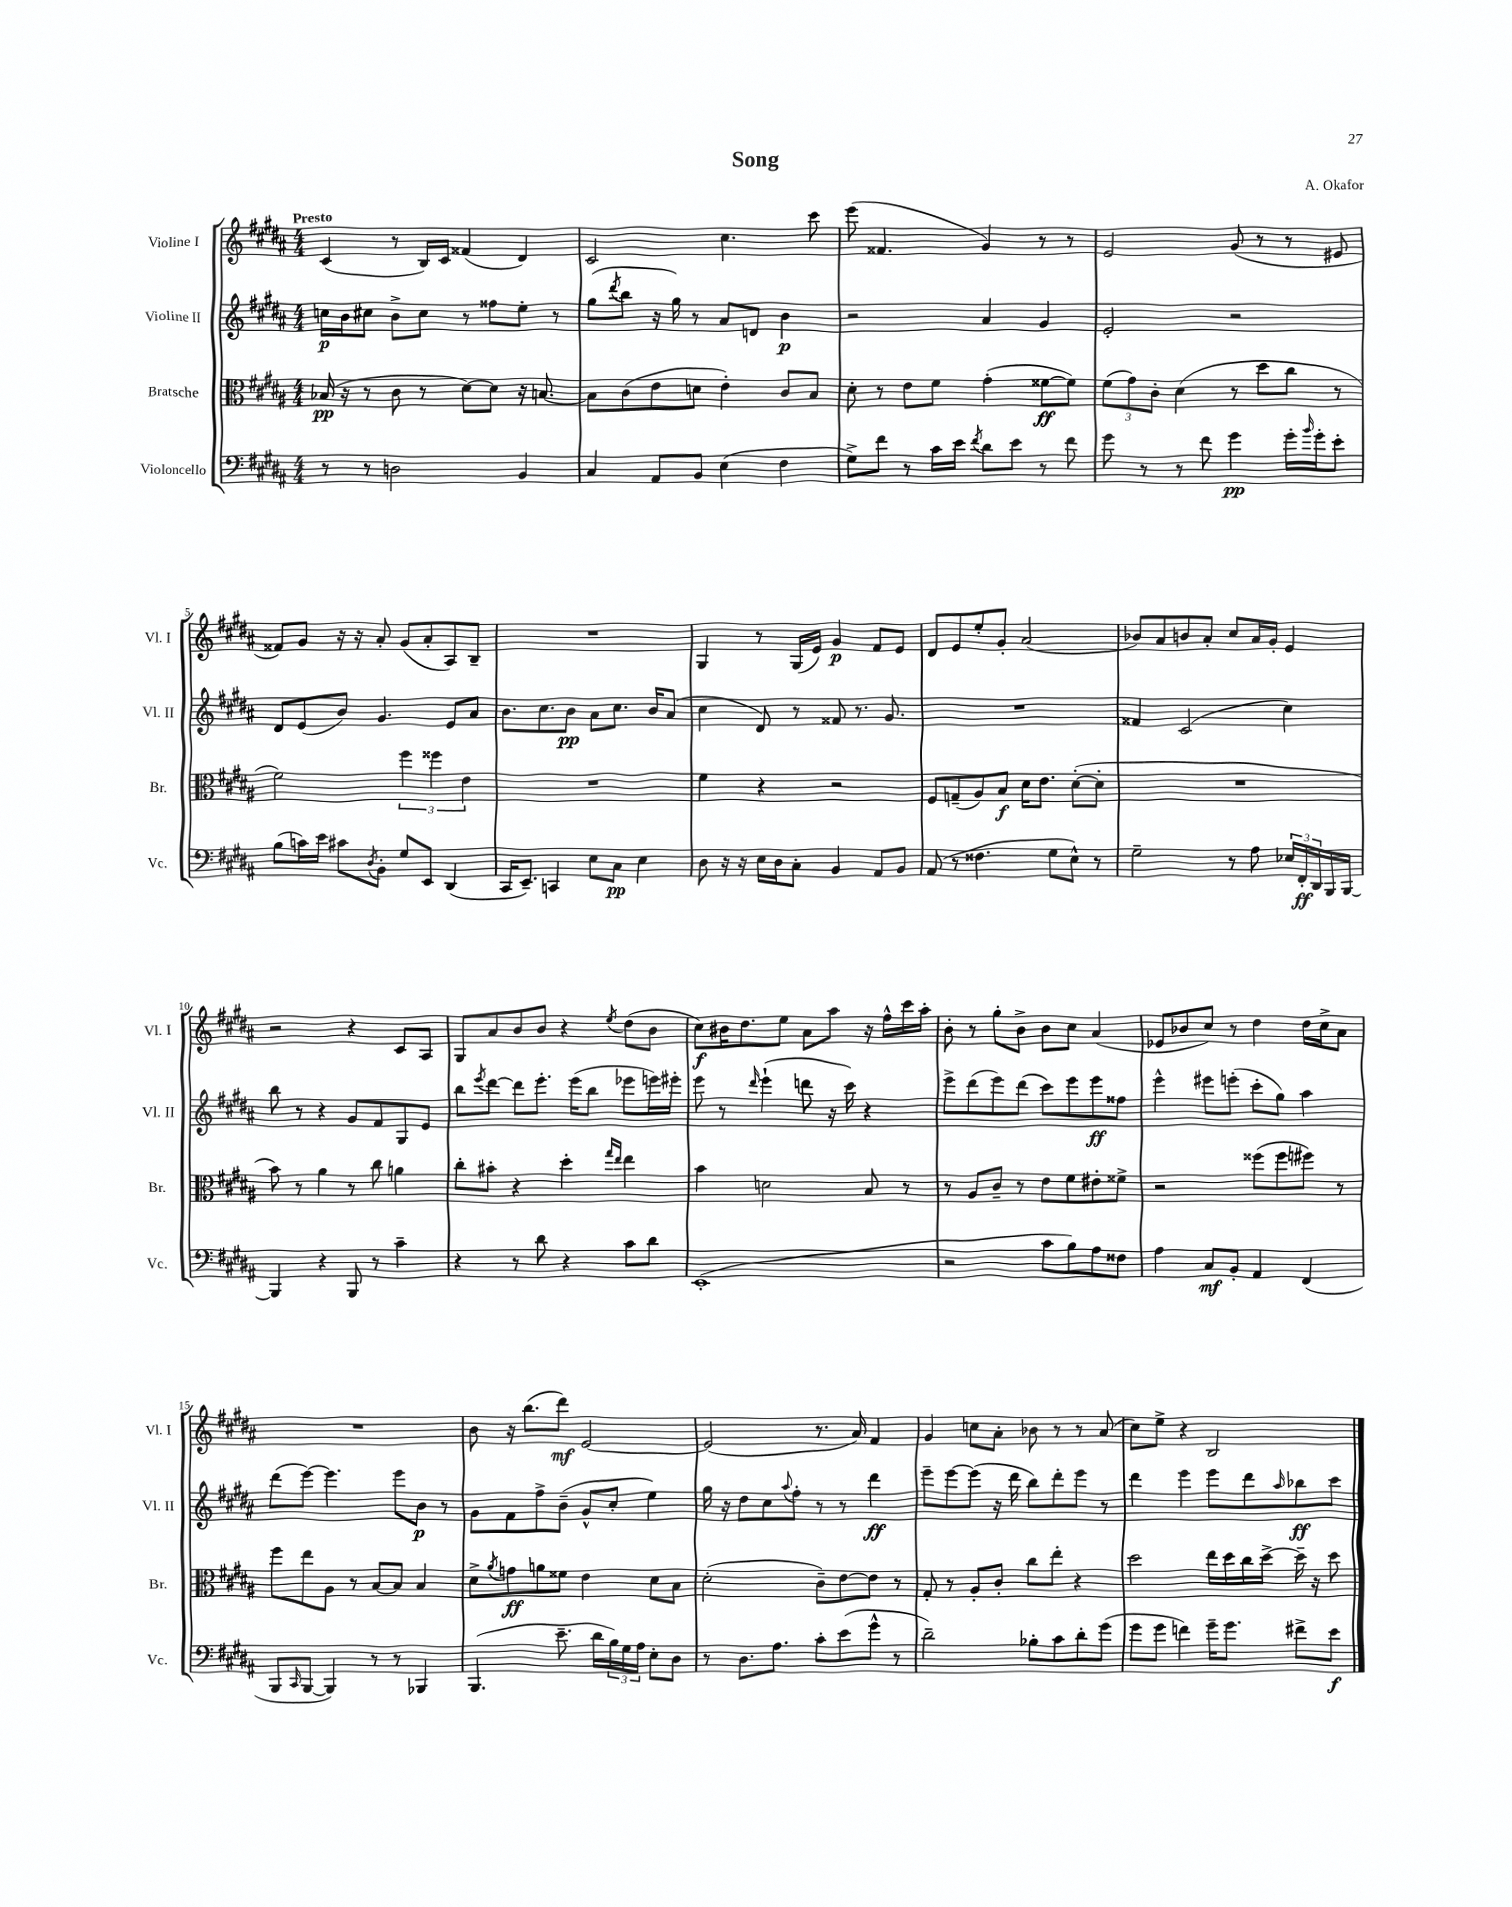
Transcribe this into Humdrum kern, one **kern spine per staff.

**kern	**kern	**kern	**kern
*staff4	*staff3	*staff2	*staff1
*clefF4	*clefC3	*clefG2	*clefG2
*k[f#c#g#d#a#]	*k[f#c#g#d#a#]	*k[f#c#g#d#a#]	*k[f#c#g#d#a#]
*M4/4	*M4/4	*M4/4	*M4/4
8r	(16B-	16cc	(4c#
.	16r	16b	.
8r	8r	8cc#	.
2D	8c#	8b^	8r
.	8r	8cc#	16B)
.	.	.	16c#
.	[8d#)	8r	(4f##
.	8d#]	8ff##	.
4BB	16r	8ee'	4d#)
.	[8.B	.	.
.	.	8r	.
=	=	=	=
4C#	8B]	(8gg#	2c#
.	.	8qddd#	.
.	(8c#	8bb	.
8AA#	8e	16r	.
.	.	16gg#)	.
8BB	8d	8r	.
(4E	4e')	8a#	4.cc#
.	.	8d	.
4F#	8c#	4b	.
.	8B	.	8ccc#
=	=	=	=
8G#^)	8d#'	2r	(8eee
8f#	8r	.	4.f##
8r	8e	.	.
16c#	8f#	.	.
16e	.	.	.
8qf#	.	.	.
8d#	(4g#'	4a#	4g#)
8e	.	.	.
8r	[8f##	4g#	8r
8f#	8f##])	.	8r
=	=	=	=
8g#	(12f#	2e'	2e
.	12g#)	.	.
8r	.	.	.
.	12c#'	.	.
8r	(4d#	.	.
8f#	.	.	.
4g#	8r	2r	(8g#
.	8dd#	.	8r
16g#'	8cc#	.	8r
16qqb	.	.	.
16g#'	.	.	.
8e'	8r	.	8e#
=	=	=	=
(8B	2f#)	8d#	8f##)
16c)	.	(8e	8g#
16e	.	.	.
8c#	.	8b)	16r
.	.	.	16r
8qD#	.	.	.
8BB'	.	4.g#	8a#'
8G#	6ff#	.	(8g#
8EE	.	.	8a#'
.	6ff##	.	.
(4DD#	.	8e	8A#)
.	6e	.	.
.	.	8a#	8B~
=	=	=	=
16CC#	1r	8.b	1r
8.EE~)	.	.	.
.	.	8.cc#	.
4CC	.	.	.
.	.	8b	.
8E	.	8a#	.
8C#	.	8.cc#	.
4E	.	.	.
.	.	16b	.
.	.	(8a#	.
=	=	=	=
8D#	4f#	4cc#	4G#
16r	.	.	.
16r	.	.	.
16E	4r	8d#)	8r
16D#	.	.	.
8C#'	.	8r	(16G#
.	.	.	16e)
4BB	2r	8f##	4g#
.	.	8.r	.
8AA#	.	.	8f#
.	.	8.g#	.
8BB	.	.	8e
=	=	=	=
(8AA#	8F#	1r	8d#
8r	(8G~	.	8e
4.F##	8A#)	.	8ee'
.	8B	.	8g#'
.	16d#	.	(2a#
.	8.e	.	.
8G#	.	.	.
8E^^)	([8d#'	.	.
8r	8d#']	.	.
=	=	=	=
2G#~	1r	4f##	8b-)
.	.	.	8a#
.	.	(2c#	8b
.	.	.	8a#'
8r	.	.	8cc#
8A#	.	.	16a#
.	.	.	16g#'
24E-	.	4cc#)	4e
24FF#'	.	.	.
24DD#	.	.	.
16BBB	.	.	.
[16BBB	.	.	.
=	=	=	=
4BBB]	8b)	8bb	2r
.	8r	8r	.
4r	4a#	4r	.
8BBB	8r	8g#	4r
8r	8cc#	8f#	.
4c#~	4a	8G#	8c#
.	.	8e	8A#
=	=	=	=
4r	8cc#'	8bb	8G#
.	.	8qeee	.
.	8b#'	[8ddd#	8a#
8r	4r	8ddd#]	8b
8d#	.	8.eee'	8b
4r	4dd#'	.	4r
.	.	(16eee	.
.	.	8bb	.
.	16qqgg#	.	.
.	16qqee	.	8qee
8c#	4ee	8eee-	(8dd#
8d#	.	16eee)	8b
.	.	16eee#'	.
=	=	=	=
(1EE'	4b	8eee	8cc#)
.	.	8r	16b#
.	.	.	8.dd#
.	.	16qqddd#	.
.	2d	(4eee`	.
.	.	.	8ee
.	.	8ddd	8a#
.	.	16r	8aa#
.	.	16ccc#)	.
.	8B	4r	16r
.	.	.	16ff#^^
.	8r	.	16ccc#
.	.	.	16aa#'
=	=	=	=
2r	8r	8eee^	8b'
.	8A#	(8ddd#	8r
.	8c#~	8eee)	8gg#'
.	8r	(8ddd#	8b^
8c#	8e	8ccc#)	8b
8B)	8f#	8eee	8cc#
8A#	8e#'	8eee	(4a#
8F##	8f##^	8ff##	.
=	=	=	=
4A#	2r	4eee^^	8e-
.	.	.	8b-
8C#	.	8eee#	8cc#)
8BB'	.	(8eee'	8r
4AA#	(8ff##	8ccc#'	4dd#
.	8ff##	8gg#)	.
(4FF#	8ff#)	4aa#	16dd#
.	.	.	16cc#^
.	8r	.	8a#
=	=	=	=
8BBB	8ff#	(8ddd#	1r
16qqCC#	.	.	.
[8BBB	8ee	[8eee)	.
4BBB])	8A#	4.eee]	.
.	8r	.	.
8r	[8B	.	.
8r	8B]	8eee	.
4BBB-	4B	8b	.
.	.	8r	.
=	=	=	=
(4.BBB	8d#^	8g#	8b
.	8qa#	.	.
.	8g	8f#	16r
.	.	.	(8.bb
.	8a	8ff#^	.
8.e~	8f##	(8b~	8ddd#)
.	4e	8g#^^	[2e
16d#	.	.	.
24B)	.	8cc#'	.
24G#	.	.	.
24A#	.	.	.
8E'	8d#	4ee)	.
8D#	8B	.	.
=	=	=	=
8r	(2d#'	16gg#	(2e]
.	.	16r	.
8.D#	.	8dd#	.
.	.	8cc#	.
8.A#	.	.	.
.	.	8qqaa#	.
.	.	8ff#'	.
8c#'	8c#~)	8r	8.r
(8e	[8e	8r	.
.	.	.	16a#)
8g#^^	8e]	4ddd#	4f#
8r	8r	.	.
=	=	=	=
2d#~)	8G#'	8eee~	4g#
.	8r	[8eee	.
.	8A#'	(8eee]	8cc
.	8c#'	16r	8a#'
.	.	16ddd#	.
8B-'	8cc#	8bb)	8b-
8c#	8ee'	8ddd#'	8r
8d#'	4r	8eee	8r
(8g#	.	8r	(8a#
=	=	=	=
8g#	2dd#	4ddd#	8cc#)
8g#	.	.	8ee^
4f)	.	4eee	4r
16g#~	16ee	8eee	2B
8.g#	16dd#	.	.
.	16cc#	8ddd#	.
.	[16dd#^	.	.
.	.	16qqaa#	.
8f#^	16dd#~]	8bb-	.
.	16r	.	.
8e	8dd#	8ccc#	.
==	==	==	==
*-	*-	*-	*-
